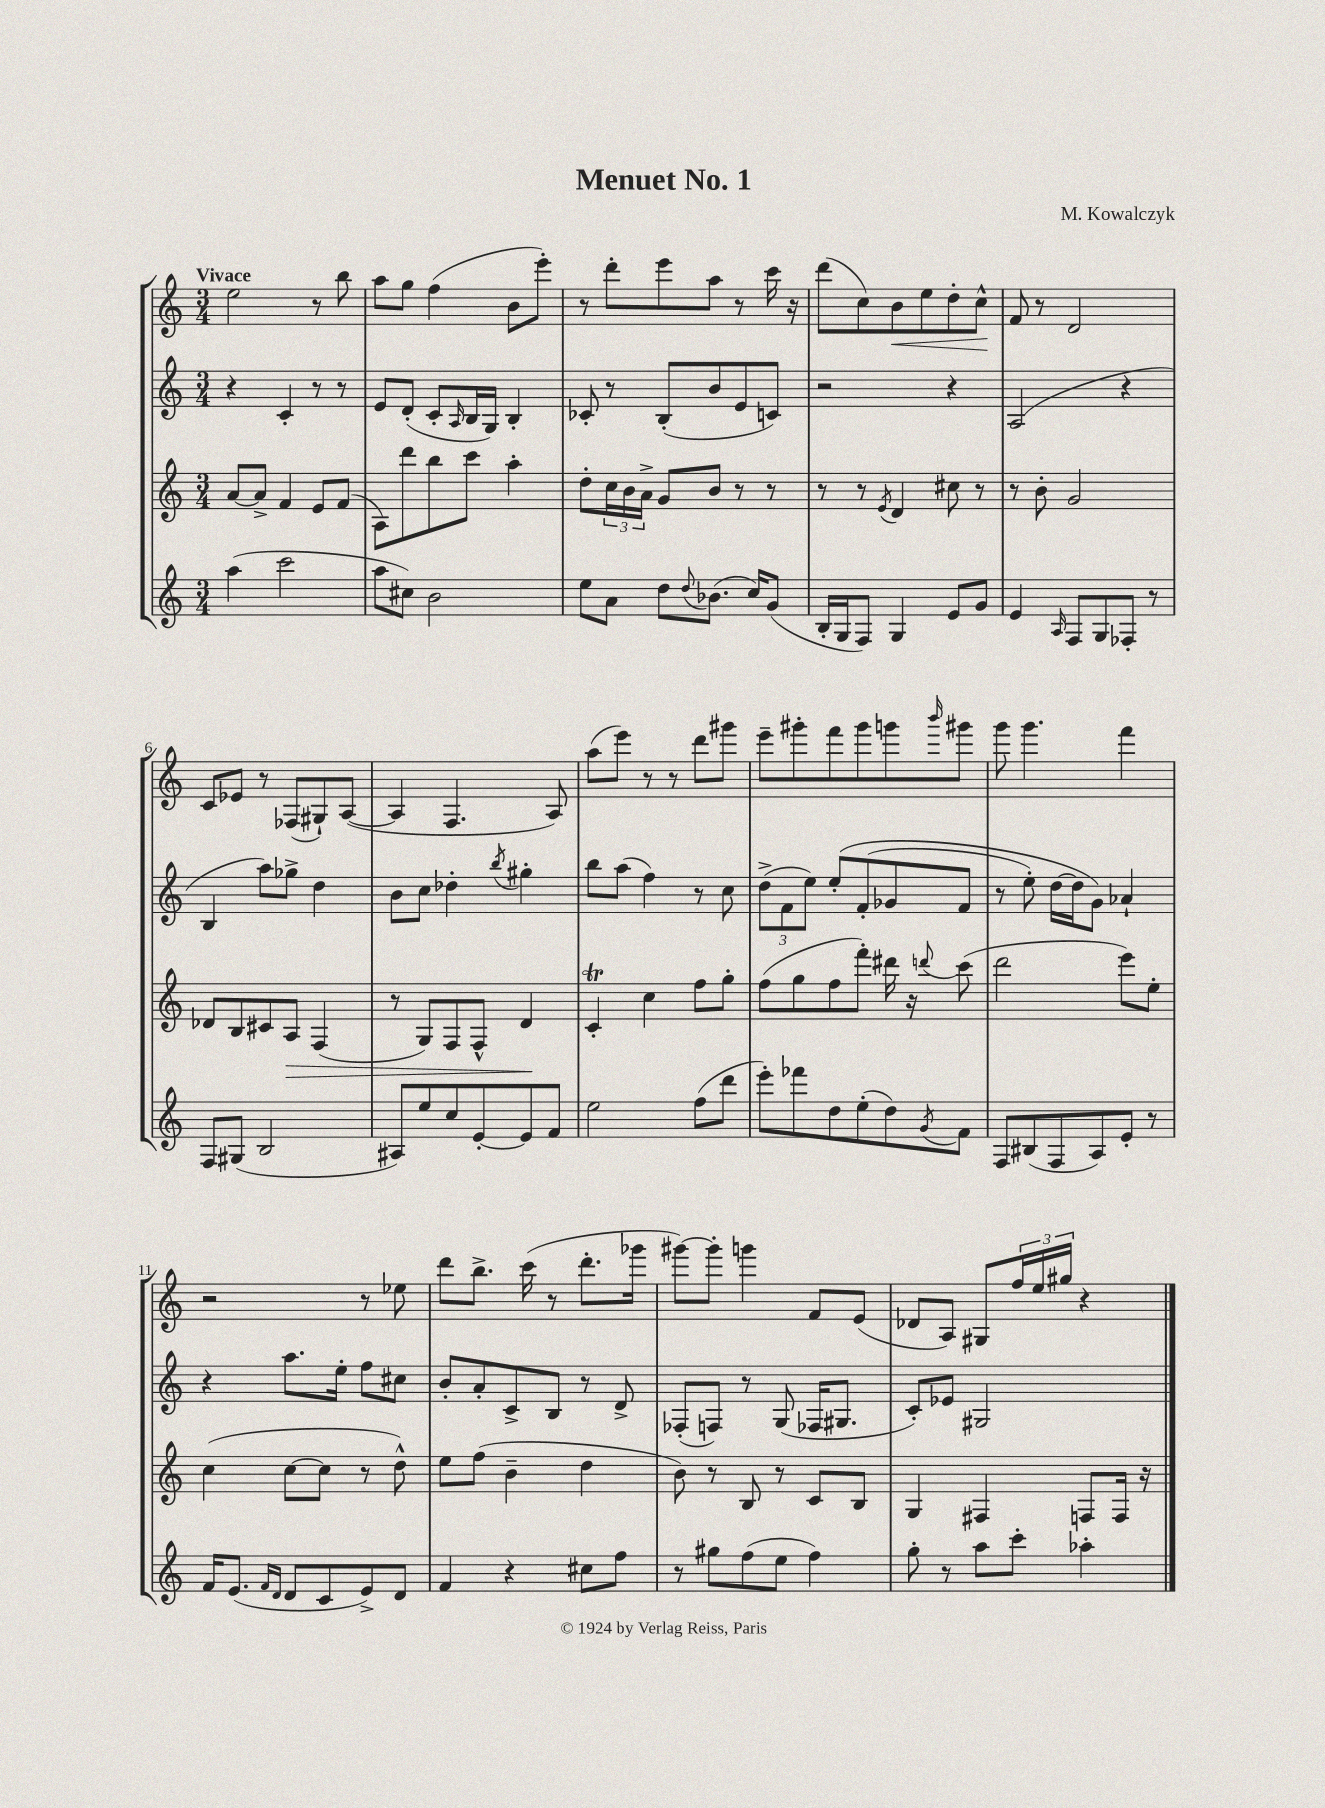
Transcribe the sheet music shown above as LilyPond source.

\header { title = "Menuet No. 1" composer = "M. Kowalczyk" }
<<
\new StaffGroup <<
\new Staff = "s0" {
    \clef treble \key c \major \numericTimeSignature \time 3/4 \tempo "Vivace"
    e''2 r8 b''8 |
    a''8 g''8 f''4( b'8 e'''8-.) |
    r8 d'''8-. e'''8 a''8 r8 c'''16 r16 |
    d'''8( c''8) b'8\< e''8 d''8-. c''8-^\! |
    f'8 r8 d'2 |
    c'8 ees'8 r8 fes8( gis8-!) a8~( |
    a4 f4. a8) |
    a''8( e'''8) r8 r8 d'''8 gis'''8 |
    e'''8-- gis'''8-. f'''8 gis'''8 g'''8 \grace { b'''16 } gis'''8 |
    g'''8 g'''4. f'''4 |
    r2 r8 ees''8 |
    d'''8 b''8.-> c'''16( r8 d'''8.-. ges'''16 |
    gis'''8~) gis'''8-. g'''4 f'8 e'8( |
    des'8 a8) gis8 \tuplet 3/2 { f''16 e''16 gis''16 } r4 \bar "|." |
}
\new Staff = "s1" {
    \clef treble \key c \major \numericTimeSignature \time 3/4
    r4 c'4-. r8 r8 |
    e'8 d'8-.( c'8-. \grace { a16 } b16 g16) b4-. |
    ces'8-. r8 b8-.( b'8 e'8 c'8) |
    r2 r4 |
    a2( r4 |
    b4 a''8) ges''8-> d''4 |
    b'8 c''8 des''4-. \acciaccatura { b''8 } gis''4-. |
    b''8 a''8( f''4) r8 c''8 |
    \tuplet 3/2 { d''8->( f'8 e''8) } e''8-.\( f'8-.( ges'8 f'8 |
    r8 e''8-.) d''16~ d''16 g'8\) aes'4-! |
    r4 a''8. e''16-. f''8 cis''8 |
    b'8-. a'8-. c'8-> b8 r8 d'8-> |
    fes8-.( f8) r8 g8( fes16 gis8. |
    c'8-.) ees'8 gis2 \bar "|." |
}
\new Staff = "s2" {
    \clef treble \key c \major \numericTimeSignature \time 3/4
    a'8~ a'8-> f'4 e'8 f'8( |
    a8) d'''8 b''8 c'''8 a''4-. |
    d''8-. \tuplet 3/2 { c''16 b'16 a'16-> } g'8 b'8 r8 r8 |
    r8 r8 \acciaccatura { e'8 } d'4 cis''8 r8 |
    r8 b'8-. g'2 |
    des'8 b8 cis'8 a8\> f4( |
    r8 g8) f8 f8-^ d'4\! |
    c'4-.\trill c''4 f''8 g''8-. |
    f''8( g''8 f''8 f'''8-.) dis'''16 r16 \appoggiatura { d'''8 } c'''8( |
    d'''2 e'''8) e''8-. |
    c''4( c''8~ c''8 r8 d''8-^) |
    e''8 f''8( b'4-- d''4 |
    b'8) r8 b8 r8 c'8 b8 |
    g4 fis4 f8 f16 r16 \bar "|." |
}
\new Staff = "s3" {
    \clef treble \key c \major \numericTimeSignature \time 3/4
    a''4( c'''2 |
    a''8 cis''8) b'2 |
    e''8 a'8 d''8 \appoggiatura { d''8 } bes'8.( c''16) g'8( |
    b16-. g16 f8) g4 e'8 g'8 |
    e'4 \grace { a16 } f8 g8 fes8-. r8 |
    f8 gis8( b2 |
    ais8) e''8 c''8 e'8~-. e'8 f'8 |
    e''2 f''8( d'''8 |
    e'''8-.) fes'''8 d''8 e''8-.( d''8) \acciaccatura { g'8 } f'8 |
    f8 bis8( f8 a8) e'8-. r8 |
    f'16 e'8.( \grace { f'16 d'16 } d'8 c'8 e'8->) d'8 |
    f'4 r4 cis''8 f''8 |
    r8 gis''8 f''8( e''8 f''4) |
    g''8-. r8 a''8 c'''8-. aes''4-. \bar "|." |
}
>>
>>
